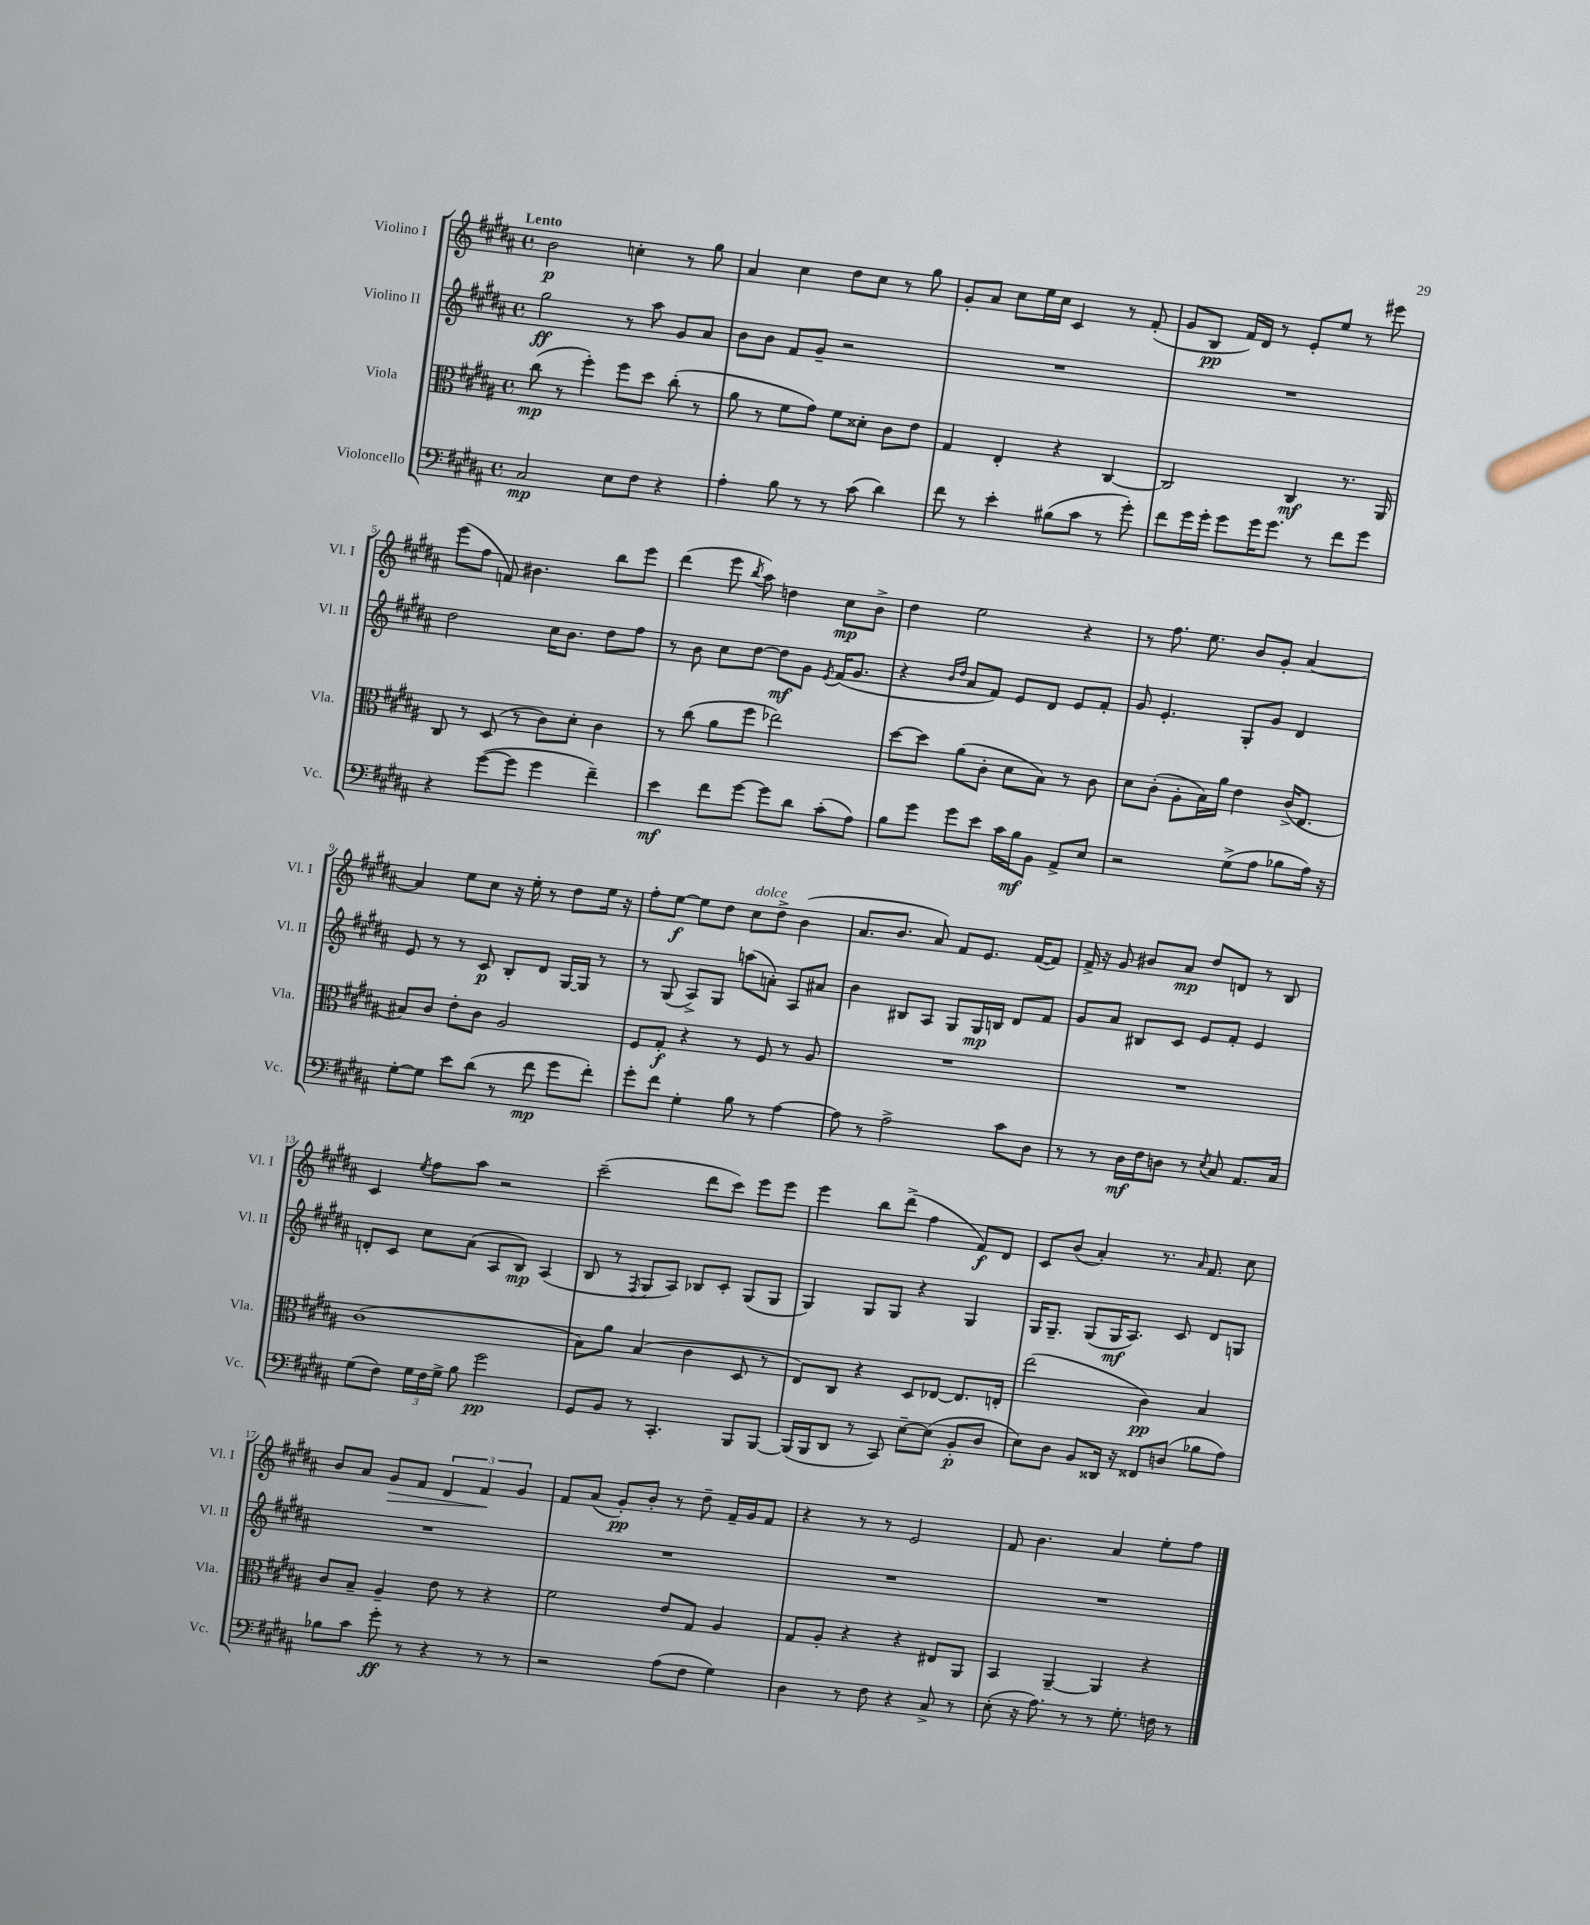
<<
\new StaffGroup <<
\new Staff = "s0" \with { instrumentName = "Violino I" shortInstrumentName = "Vl. I" } {
    \clef treble \key b \major \defaultTimeSignature \time 4/4 \tempo "Lento"
    \autoBeamOff b'2\p c''4-. r8 gis''8 |
    ais'4 cis''4 dis''8[ cis''8] r8 gis''8 |
    gis'8[-. ais'8] cis''8[ e''16 cis''16] cis'4 r8 fis'8-.( |
    gis'8[ b8]\pp fis'16[) dis'16] r8 e'8[-. e''8] r8 eis'''8 |
    e'''8[( fis''8] f'8) bis'4. b''8[ e'''8] |
    dis'''4( e'''8 \acciaccatura { b''8 } ais''8) d''4 cis''8[\mp b'8]-> |
    dis''4 e''2 r4 |
    r8 fis''8. e''8. b'8[ gis'8]-. ais'4~ |
    ais'4 e''8[ cis''8] r16 e''16-. r8 dis''8[ e''16] r16 |
    fis''8[-. e''8]~\f e''8[ dis''8] cis''8[^\markup { \italic "dolce" } dis''8]-> b'4( |
    ais'8.[ b'8.] ais'8) fis'8[ e'8.] fis'16[~( fis'8]) |
    fis'16-> r16 gis'8 bis'8[ ais'8]\mp dis''8[ d'8] r8 b8 |
    cis'4 \acciaccatura { e''8 } fis''8[ ais''8] r2 |
    cis'''2--( dis'''8[ cis'''8]) e'''8[ e'''8] |
    e'''4 b''8[ dis'''8]->( fis''4 fis'8[\f) dis'8] |
    cis'8[ b'8]( ais'4-.) r8. \grace { ais'16 } fis'8. cis''8 |
    b'8[ ais'8] gis'8[\> fis'8] \tuplet 3/2 { dis'4 fis'4\! gis'4 } |
    fis'8[ ais'8]( gis'8[-.\pp) b'8]-. r8 dis''8-- fis'16[-- gis'16 fis'8] |
    r4 r8 r8 e'2 |
    fis'8 b'4. ais'4 e''8[-. fis''8] \bar "|." |
}
\new Staff = "s1" \with { instrumentName = "Violino II" shortInstrumentName = "Vl. II" } {
    \clef treble \key b \major \defaultTimeSignature \time 4/4
    \autoBeamOff gis''2\ff r8 ais''8 gis'8[ ais'8] |
    b'8[ b'8] fis'8[ gis'8]-- r2 |
    R1 |
    R1 |
    dis''2 cis''16[ b'8.] dis''8[ fis''8] |
    r8 b'8 cis''8[ dis''8]~ dis''8[\mf gis'8] \acciaccatura { e'8 } fis'16[( gis'8.] |
    r4 \grace { b'16[ dis''16] } ais'8[ fis'8]) e'8[ dis'8] e'8[ fis'8]-. |
    gis'8 e'4.-. gis8[-. gis'8] dis'4 |
    e'8 r8 r8 cis'8\p b8[-. dis'8] gis16[~ gis16] r8 |
    r8 gis8( ais8[->) gis8] a''8[( a'8]-.) ais8[ ais'8] |
    b'4 bis8[ ais8] gis8[ gis16\mp b16] dis'8[ fis'8] |
    gis'8[ ais'8] bis8[ cis'8] e'8[ fis'8]-. e'4 |
    d'8[-. cis'8] cis''8[ ais'8]( ais8[ b8]\mp) ais4( |
    b8 r8 \acciaccatura { fis8 } gis8[ ais8]) bes8[ cis'8]-. gis8[( gis8] |
    gis4) gis8[ gis8] r4 gis4 |
    gis16[ gis8.]-- gis8[( gis16\mf ais8.]) cis'8 dis'8[ g8] |
    R1 |
    R1 |
    R1 |
    R1 \bar "|." |
}
\new Staff = "s2" \with { instrumentName = "Viola" shortInstrumentName = "Vla." } {
    \clef alto \key b \major \defaultTimeSignature \time 4/4
    \autoBeamOff cis''8\mp( r8 fis''4-.) fis''8[ dis''8] cis''8-.( r8 |
    ais'8 r8 fis'8[ gis'8]) fis'8[ disis'8]-. cis'8[ e'8] |
    gis4 e4-. r4 cis4~ |
    cis2 cis4\mf r8. ais,16 |
    cis8 r8 dis8( r8 cis'8[) dis'8]-. cis'4 |
    r8 cis''8( ais'8[ fis''8] ees''2) |
    dis''8[~ dis''8] ais'8[( cis'8]-. dis'8[ b8]) r8 cis'8 |
    dis'8[ cis'8]-.( ais8[-. b16) ais'16] e'4 cis'16[->( e8.] |
    bis8[) cis'8] e'8[-. cis'8] ais2 |
    fis8[ gis8]-.\f r4 r8 fis8 r8 ais8 |
    R1 |
    R1 |
    cis'1( |
    b8[) ais'8] b4( cis'4 dis8 r8 |
    e8[) cis8] r4 dis8[ ees8]~ ees8.[ e16]-. |
    e''2( cis'4\pp) b4 |
    cis'8[ b8]-- ais4-- e'8 r8 r4 |
    fis'2 e'8[ gis8] ais4 |
    gis8[ ais8]-. r4 r4 eis8[ ais,8] |
    b,4 ais,4~-- ais,4 r4 \bar "|." |
}
\new Staff = "s3" \with { instrumentName = "Violoncello" shortInstrumentName = "Vc." } {
    \clef bass \key b \major \defaultTimeSignature \time 4/4
    \autoBeamOff cis2\mp e8[ fis8] r4 |
    ais4-. b8 r8 r8 cis'8( dis'4) |
    fis'8 r8 e'4-. bis8[( cis'8] r8 gis'8-.) |
    fis'8[ gis'16 gis'16]-. gis'8[ gis'16 gis'8.] r8 fis'8[ gis'8] |
    r4 gis'8[~( gis'8] gis'4 fis'4--) |
    e'4\mf fis'8[ gis'8]~ gis'8[ dis'8] cis'8[-.( ais8]) |
    b8[ gis'8] gis'8[ e'8] cis'16[ b16\mf b,8] ais,8[-> e8] |
    r2 gis8[->( ais8] bes8[ ais16]) r16 |
    gis8[~-. gis8] e'8[ dis'8]( r8 fis'8\mp gis'8[ fis'8]-.) |
    gis'8[-. fis'8] gis4-. b8 r8 ais4~ |
    ais8 r8 ais2-> cis'8[ dis8] |
    r8 r8 dis16[\mf fis16 d8] r8 \acciaccatura { e8 } cis8 ais,8.[ cis16] |
    gis8[( fis8]) \tuplet 3/2 { gis16[ fis16 gis16]-> } b8 gis'2\pp |
    gis,8[ b,8] r8 cis,4.-. b,,8[ b,,8]~ |
    b,,16[( b,,16 dis,8] r8 cis,8) e8[~-- e8]( b,8[-.\p dis8] |
    e8[) dis8] b,8[ disis,16] r16 fisis,8[ d8]( bes8[ ais8]) |
    bes8[ cis'8] gis'8-.\ff r8 r4 r8 r8 |
    r2 ais8[( fis8] gis4) |
    dis4 r8 fis8 r4 cis8-> r8 |
    e8-.( r16 ais8.) r8 r8 gis8.-. f16 r8 \bar "|." |
}
>>
>>
